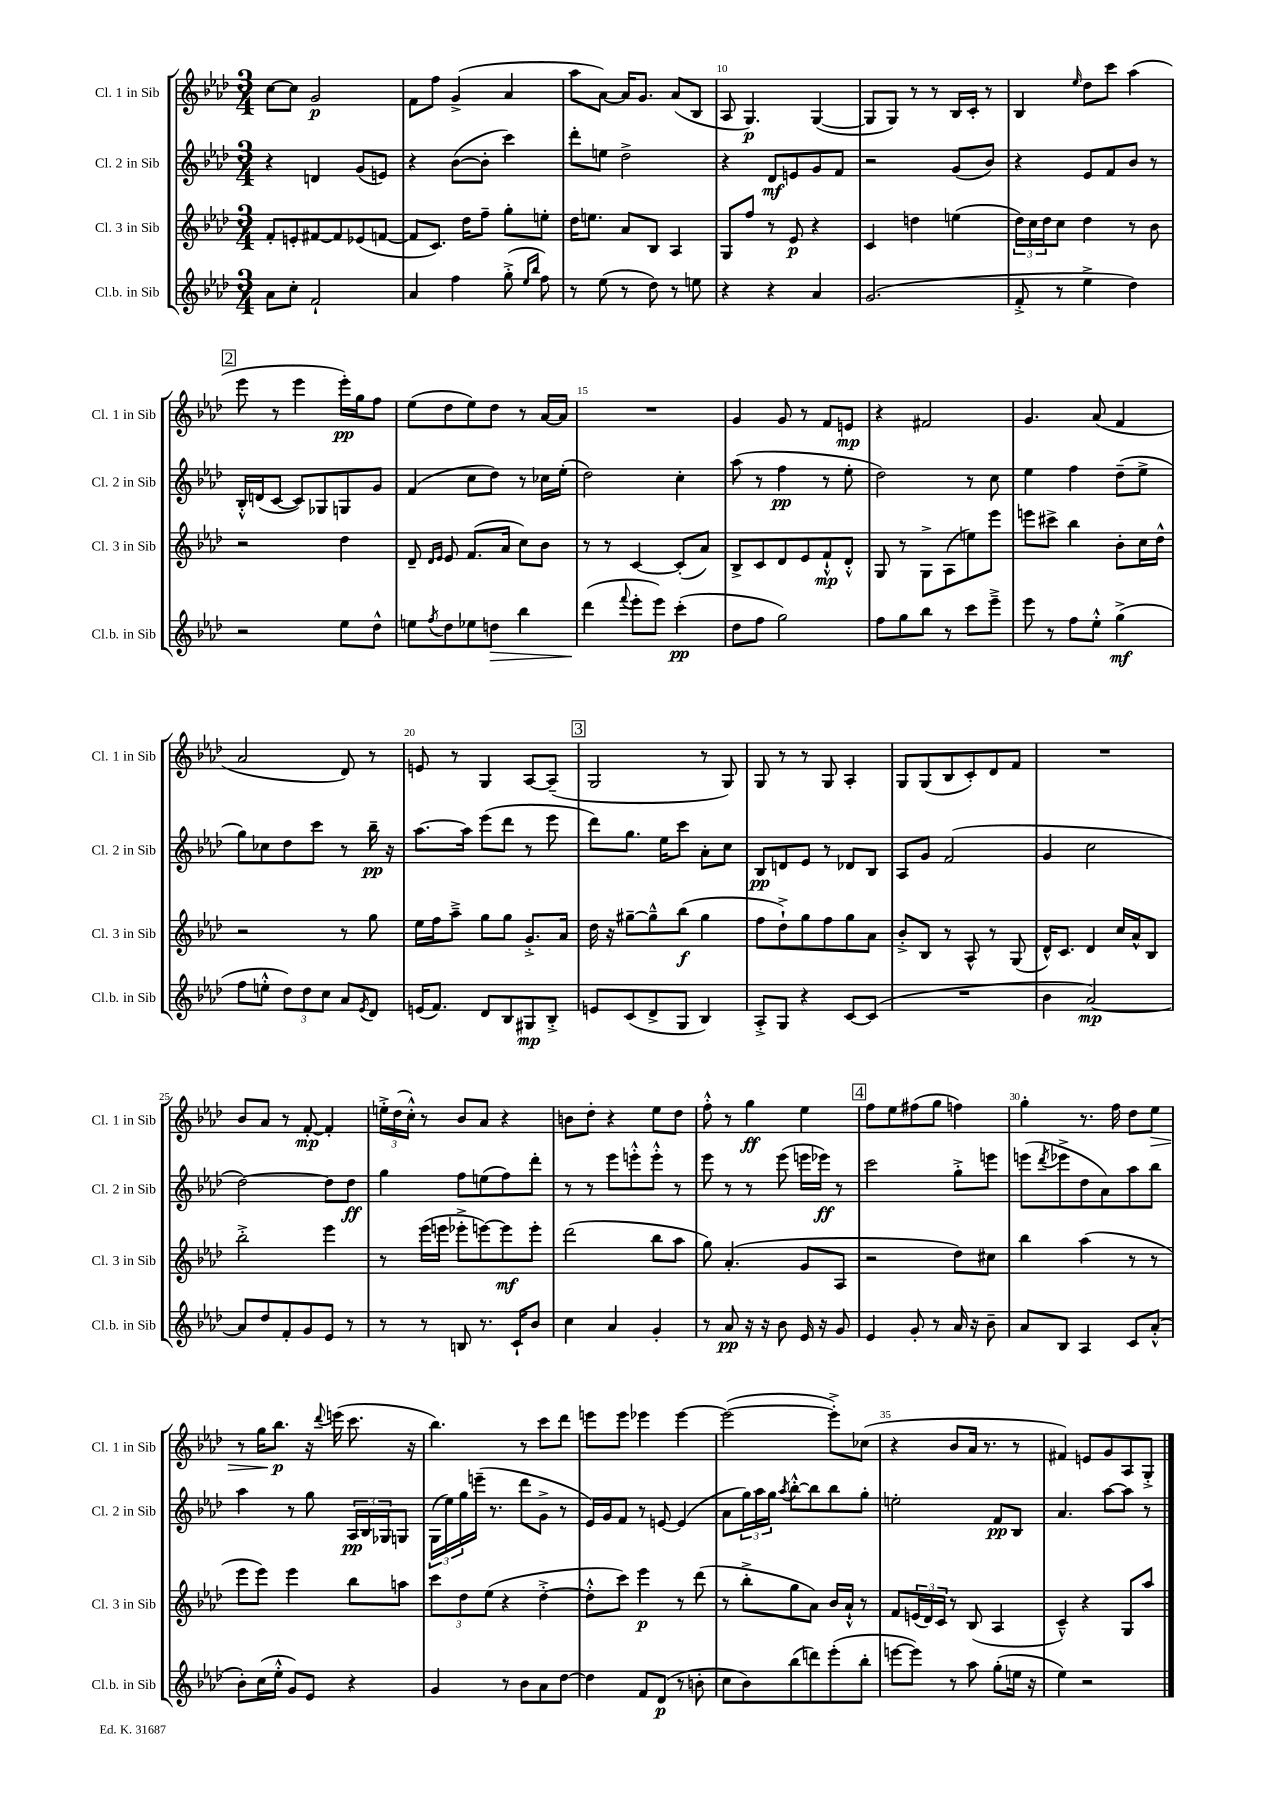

**kern	**dynam	**kern	**dynam	**kern	**dynam	**kern	**dynam
*part4	*part4	*part3	*part3	*part2	*part2	*part1	*part1
*staff4	*staff4	*staff3	*staff3	*staff2	*staff2	*staff1	*staff1
*I"Cl.b. in Sib	*	*I"Cl. 3 in Sib	*	*I"Cl. 2 in Sib	*	*I"Cl. 1 in Sib	*
*I'Cl.b. in Sib	*	*I'Cl. 3 in Sib	*	*I'Cl. 2 in Sib	*	*I'Cl. 1 in Sib	*
*clefG2	*	*clefG2	*	*clefG2	*	*clefG2	*
*k[b-e-a-d-]	*	*k[b-e-a-d-]	*	*k[b-e-a-d-]	*	*k[b-e-a-d-]	*
*M3/4	*	*M3/4	*	*M3/4	*	*M3/4	*
=7	=7	=7	=7	=7	=7	=7	=7
8a-\L	.	8f'/L	.	4r	.	[8cc\L	.
8cc'\J	.	8en'/	.	.	.	8cc\J]	.
2f`/	.	[8f#X/	.	4dn/	.	2g/	p
.	.	8f#/]	.	.	.	.	.
.	.	(8e-X/	.	(8g/L	.	.	.
.	.	[8fn/J	.	8en/J)	.	.	.
=8	=8	=8	=8	=8	=8	=8	=8
4a-/	.	8f/L]	.	4r	.	8f\L	.
.	.	8.c/J)	.	.	.	8ff\J	.
4ff\	.	.	.	([8b-\L	.	(4g^/	.
.	.	16dd-\KL	.	.	.	.	.
.	.	8ff~\J	.	8b-'\J]	.	.	.
(8gg'^\	.	8gg'\L	.	4ccc\)	.	4a-/	.
16qqee-/LL	.	.	.	.	.	.	.
16qqbb-/JJ	.	.	.	.	.	.	.
8ff\)	.	8een'\J	.	.	.	.	.
=9	=9	=9	=9	=9	=9	=9	=9
8r	.	16dd-\KL	.	8ddd-'\L	.	8aa-\L	.
.	.	8.een\J	.	.	.	.	.
(8ee-\	.	.	.	8een\J	.	[8a-\J)	.
8r	.	8a-/L	.	2dd-^\	.	16a-/KL]	.
.	.	.	.	.	.	8.g/J	.
8dd-\)	.	8B-/J	.	.	.	.	.
8r	.	4A-/	.	.	.	(8a-/L	.
8een\	.	.	.	.	.	8B-/J	.
=10	=10	=10	=10	=10	=10	=10	=10
4r	.	8G/L	.	4r	.	8A-/	.
.	.	8ff/J	.	.	.	4.G/)	p
4r	.	8r	.	8d-/L	mf	.	.
.	.	8e-/	p	8en/	.	.	.
4a-/	.	4r	.	8g/	.	([4G/	.
.	.	.	.	8f/J	.	.	.
=11	=11	=11	=11	=11	=11	=11	=11
(2.g/	.	4c/	.	2r	.	8G/L]	.
.	.	.	.	.	.	8G/J)	.
.	.	4ddn\	.	.	.	8r	.
.	.	.	.	.	.	8r	.
.	.	(4een\	.	(8g/L	.	16B-/LL	.
.	.	.	.	.	.	16c'/JJ	.
.	.	.	.	8b-/J)	.	8r	.
=12	=12	=12	=12	=12	=12	=12	=12
8f'^/	.	24dd-\LL)	.	4r	.	4B-/	.
.	.	24cc\	.	.	.	.	.
.	.	24dd-\J	.	.	.	.	.
8r	.	8cc\J	.	.	.	.	.
.	.	.	.	.	.	16qqee-/	.
4ee-^\	.	4dd-\	.	8e-/L	.	8dd-\L	.
.	.	.	.	8f/	.	8ccc\J	.
4dd-\)	.	8r	.	8b-/J	.	(4aa-\	.
.	.	8b-\	.	8r	.	.	.
!!LO:LB:g=z
!!LO:REH:place=s1:t=2
=13	=13	=13	=13	=13	=13	=13	=13
2r	.	2r	.	16B-'^^/LL	.	8eee-\	.
.	.	.	.	(16dn/J	.	.	.
.	.	.	.	[8c/J	.	8r	.
.	.	.	.	8c/L])	.	4eee-\	.
.	.	.	.	8G-X/	.	.	.
8ee-\L	.	4dd-\	.	8Gn/	.	16eee-'\LL)	pp
.	.	.	.	.	.	16gg\J	.
8dd-^^\J	.	.	.	8g/J	.	8ff\J	.
=14	=14	=14	=14	=14	=14	=14	=14
8een\L	.	8d-~/	.	(4f/	.	(8ee-\L	.
.	.	16qqd-/LL	.	.	.	.	.
8qff/	.	16qqe-/JJ	.	.	.	.	.
8dd-\	.	8e-/	.	.	.	8dd-\	.
8ee-X\	.	(8.f/L	.	8cc\L	.	8ee-\)	.
!	!LO:HP:b	!	!	!	!	!	!
8ddn\J	>	.	.	8dd-\J)	.	8dd-\J	.
.	.	16a-/Jk	.	.	.	.	.
4bb-\	.	8cc\L)	.	8r	.	8r	.
.	.	8b-\J	.	16cc-X\LL	.	[16a-/LL	.
.	.	.	.	(16ee-'\JJ	.	16a-/JJ]	.
=15	=15	=15	=15	=15	=15	=15	=15
(4ddd-\	.	8r	.	2dd-\)	.	2.r	.
.	.	8r	.	.	.	.	.
8qqfff/	.	.	.	.	.	.	.
8eee-'\L	]	[4c/	.	.	.	.	.
8eee-\J)	.	.	.	.	.	.	.
(4ccc'\	pp	(8c'/L]	.	4cc'\	.	.	.
.	.	8a-/J)	.	.	.	.	.
=16	=16	=16	=16	=16	=16	=16	=16
8dd-\L	.	8B-^/L	.	(8aa-\	.	4g/	.
8ff\J	.	8c/	.	8r	.	.	.
2gg\)	.	8d-/	.	4ff\	pp	8g/	.
.	.	8e-/	.	.	.	8r	.
.	.	8f`^^/	mp	8r	.	8f/L	.
.	.	8d-'^^/J	.	8ee-'\	.	8en/J	mp
=17	=17	=17	=17	=17	=17	=17	=17
8ff\L	.	8G/	.	2dd-\)	.	4r	.
8gg\	.	8r	.	.	.	.	.
8bb-\J	.	8G^\L	.	.	.	2f#X/	.
8r	.	(8A-\	.	.	.	.	.
8ccc\L	.	8een\)	.	8r	.	.	.
8eee-~^\J	.	8eee-\J	.	8cc\	.	.	.
=18	=18	=18	=18	=18	=18	=18	=18
8eee-\	.	8eeen\L	.	4ee-\	.	4.g/	.
8r	.	8ccc#X^\J	.	.	.	.	.
8ff\L	.	4bb-\	.	4ff\	.	.	.
8ee-'^^\J	.	.	.	.	.	(8a-/	.
(4gg^\	mf	8b-'\L	.	(8dd-~\L	.	4f/	.
.	.	16cc\L	.	8ee-^\J	.	.	.
.	.	16dd-^^\JJ	.	.	.	.	.
!!LO:LB:g=z
=19	=19	=19	=19	=19	=19	=19	=19
8ff\L	.	2r	.	8gg\L)	.	2a-/	.
8een'^^\J	.	.	.	8cc-X\	.	.	.
12dd-\L)	.	.	.	8dd-\	.	.	.
12dd-\	.	.	.	.	.	.	.
.	.	.	.	8ccc\J	.	.	.
12cc\J	.	.	.	.	.	.	.
8a-/L	.	8r	.	8r	.	8d-/)	.
8qe-/	.	.	.	.	.	.	.
8d-/J	.	8gg\	.	16bb-~\	pp	8r	.
.	.	.	.	16r	.	.	.
=20	=20	=20	=20	=20	=20	=20	=20
(16en/KL	.	16ee-\LL	.	[8.aa-\L	.	8en/	.
8.f/J)	.	16ff\J	.	.	.	.	.
.	.	8aa-~^\J	.	.	.	8r	.
.	.	.	.	16aa-\Jk]	.	.	.
8d-/L	.	8gg\L	.	(8eee-\L	.	4G/	.
8B-/	.	8gg\J	.	8ddd-\J	.	.	.
8G#X/	mp	8.g'^/L	.	8r	.	[8A-/L	.
8B-'^/J	.	.	.	8eee-\	.	(8A-~/J]	.
.	.	16a-/Jk	.	.	.	.	.
!!LO:REH:place=s1:t=3
=21	=21	=21	=21	=21	=21	=21	=21
8en/L	.	16dd-\	.	8ddd-\L)	.	2G/	.
.	.	16r	.	.	.	.	.
(8c/	.	[8gg#X~\L	.	8.gg\J	.	.	.
8d-^/	.	8gg#~^^\]	.	.	.	.	.
.	.	.	.	16ee-\KL	.	.	.
8G/J	.	(8bb-\J	f	8ccc\J	.	.	.
4B-/)	.	4gg#\	.	8a-'\L	.	8r	.
.	.	.	.	8cc\J	.	8G/)	.
=22	=22	=22	=22	=22	=22	=22	=22
8A-'^/L	.	8ff\L	.	8B-/L	pp	8G/	.
8G/J	.	8dd-`^\)	.	8dn/	.	8r	.
4r	.	8gg\	.	8e-/J	.	8r	.
.	.	8ff\	.	8r	.	8G/	.
[8c/L	.	8gg\	.	8d-X/L	.	4A-'/	.
(8c/J]	.	8a-\J	.	8B-/J	.	.	.
=23	=23	=23	=23	=23	=23	=23	=23
2.r	.	8b-'^/L	.	8A-/L	.	8G/L	.
.	.	8B-/J	.	8g/J	.	(8G/	.
.	.	8r	.	(2f/	.	8B-/	.
.	.	8A-^^/	.	.	.	8c'/)	.
.	.	8r	.	.	.	8d-/	.
.	.	(8G/	.	.	.	8f/J	.
=24	=24	=24	=24	=24	=24	=24	=24
4b-\	.	16d-^^/KL)	.	4g/	.	2.r	.
.	.	8.c/J	.	.	.	.	.
[2a-/)	mp	4d-/	.	2cc\	.	.	.
.	.	16cc/LL	.	.	.	.	.
.	.	16a-^^/J	.	.	.	.	.
.	.	8B-/J	.	.	.	.	.
!!LO:LB:g=z
=25	=25	=25	=25	=25	=25	=25	=25
8a-/L]	.	2bb-'^\	.	[2dd-\)	.	8b-/L	.
8dd-/	.	.	.	.	.	8a-/J	.
8f'/	.	.	.	.	.	8r	.
8g/	.	.	.	.	.	[8f'/	mp
8e-/J	.	4eee-\	.	8dd-\L]	.	4f'/]	.
8r	.	.	.	8dd-\J	ff	.	.
=26	=26	=26	=26	=26	=26	=26	=26
8r	.	8r	.	4gg\	.	24een'^\LL	.
.	.	.	.	.	.	(24dd-\	.
.	.	.	.	.	.	24cc'^^\JJ)	.
8r	.	(16eee-\LL	.	.	.	8r	.
.	.	16eeen\JJ	.	.	.	.	.
8Bn/	.	8eee-X'^\L	.	8ff\L	.	8b-/L	.
8.r	.	[8eeen\)	.	(8een\	.	8a-/J	.
.	.	8eee\]	mf	8ff\)	.	4r	.
16c`/KL	.	.	.	.	.	.	.
8b-/J	.	8eee'\J	.	8ddd-'\J	.	.	.
=27	=27	=27	=27	=27	=27	=27	=27
4cc\	.	(2ddd-\	.	8r	.	8bn\L	.
.	.	.	.	8r	.	8dd-'\J	.
4a-/	.	.	.	8eee-\L	.	4r	.
.	.	.	.	8eeen'^^\	.	.	.
4g'/	.	8bb-\L	.	8eee'^^\J	.	8ee-\L	.
.	.	8aa-\J	.	8r	.	8dd-\J	.
=28	=28	=28	=28	=28	=28	=28	=28
8r	.	8gg\)	.	8eee-\	.	8ff'^^\	.
8a-/	pp	(4.a-'/	.	8r	.	8r	.
16r	.	.	.	8r	.	4gg\	ff
16r	.	.	.	.	.	.	.
8b-\	.	.	.	(8eee-\	.	.	.
16e-/	.	8g/L	.	16eeen\LL	.	4ee-\	.
16r	.	.	.	16eee-X\JJ)	ff	.	.
8g/	.	8A-/J	.	8r	.	.	.
!!LO:REH:place=s1:t=4
=29	=29	=29	=29	=29	=29	=29	=29
4e-/	.	2r	.	2ccc\	.	8ff\L	.
.	.	.	.	.	.	8ee-\	.
8g'/	.	.	.	.	.	(8ff#X\	.
8r	.	.	.	.	.	8gg\J	.
16a-/	.	8dd-\L)	.	8gg'^\L	.	4ffn\)	.
16r	.	.	.	.	.	.	.
8b-~\	.	8cc#X\J	.	8eeen\J	.	.	.
=30	=30	=30	=30	=30	=30	=30	=30
8a-/L	.	4bb-\	.	(8eeen\L	.	4gg'\	.
.	.	.	.	8qddd-/	.	.	.
8B-/J	.	.	.	8eee-X^\	.	.	.
4A-/	.	(4aa-\	.	8dd-\	.	8.r	.
.	.	.	.	8a-\)	.	.	.
.	.	.	.	.	.	16ff\	.
8c/L	.	8r	.	8aa-\	.	8dd-\L	.
!	!	!	!	!	!	!	!LO:HP:b
(8a-'^^/J	.	8r	.	8bb-\J	.	8ee-\J	>
!!LO:LB:g=z
=31	=31	=31	=31	=31	=31	=31	=31
8b-'\L)	.	8eee-\L	.	4aa-\	.	8r	.
(16cc\L	.	8eee-\J)	.	.	.	16gg\KL	.
16ee-'^^\JJ	.	.	.	.	.	8.bb-\J	p
8g/L)	.	4eee-\	.	8r	.	.	.
8e-/J	.	.	.	8gg\	.	16r	]
.	.	.	.	.	.	8qqddd-/	.
.	.	.	.	.	.	(16eeen\	.
4r	.	8bb-\L	.	24A-/LL	pp	8.ccc\	.
.	.	.	.	24B-/	.	.	.
.	.	.	.	24G-X/J	.	.	.
.	.	8aan\J	.	8Gn/J	.	.	.
.	.	.	.	.	.	16r	.
=32	=32	=32	=32	=32	=32	=32	=32
4g/	.	12ccc\L	.	(24G\LL	.	4.bb-\)	.
.	.	.	.	24ee-\)	.	.	.
.	.	12dd-\	.	24gg\	.	.	.
.	.	.	.	(16eeen~\JJ	.	.	.
.	.	(12ee-\J	.	.	.	.	.
.	.	.	.	8.r	.	.	.
8r	.	4r	.	.	.	.	.
8b-\L	.	.	.	8ddd-\L	.	8r	.
8a-\	.	[4dd-'^\	.	8g^\J	.	8ccc\L	.
[8dd-\J	.	.	.	8r	.	8ddd-\J	.
=33	=33	=33	=33	=33	=33	=33	=33
4dd-\]	.	8dd-'^^\L]	.	16e-/LL)	.	8eeen\L	.
.	.	.	.	16g/J	.	.	.
.	.	8ccc\J)	.	8f/J	.	8eee\J	.
8f/L	.	4eee-\	p	8r	.	4eee-X\	.
(8d-/J	p	.	.	[8en/	.	.	.
8r	.	8r	.	(4e/]	.	[4eee-\	.
8bn'\	.	(8ddd-\	.	.	.	.	.
=34	=34	=34	=34	=34	=34	=34	=34
8cc\L	.	8r	.	8a-\L	.	(2eee-\_	.
8b-\)	.	8bb-'^\L	.	24gg\L)	.	.	.
.	.	.	.	24aa-\	.	.	.
.	.	.	.	24gg\JJ	.	.	.
.	.	.	.	8qaa-/	.	.	.
(8bb-\	.	8gg\	.	[8bb-'^^\L	.	.	.
8dddn\)	.	8a-\J)	.	8bb-\]	.	.	.
(8eee-'\	.	16b-/LL	.	8bb-\	.	8eee-'^\L])	.
.	.	16a-`^^/JJ	.	.	.	.	.
8bb-'\J	.	8r	.	8gg'\J	.	(8cc-X\J	.
=35	=35	=35	=35	=35	=35	=35	=35
[8eeen\L	.	8f/L	.	2een'\	.	4r	.
8eee\J])	.	(24en/L	.	.	.	.	.
.	.	24d-/)	.	.	.	.	.
.	.	24c/JJ	.	.	.	.	.
8r	.	8r	.	.	.	8b-/L	.
8aa-\	.	(8B-/	.	.	.	16a-/Jk	.
.	.	.	.	.	.	8.r	.
(8gg'\L	.	4A-/	.	8f/L	pp	.	.
16een\Jk	.	.	.	8B-/J	.	8r	.
16r	.	.	.	.	.	.	.
=36	=36	=36	=36	=36	=36	=36	=36
4ee-\)	.	4c~^^/)	.	4.a-/	.	4f#X/)	.
2r	.	4r	.	.	.	8en/L	.
.	.	.	.	[8aa-\L	.	8g/	.
.	.	8G/L	.	8aa-\J]	.	8A-/	.
.	.	8aa-/J	.	8r	.	8G'^/J	.
==	==	==	==	==	==	==	==
*-	*-	*-	*-	*-	*-	*-	*-
